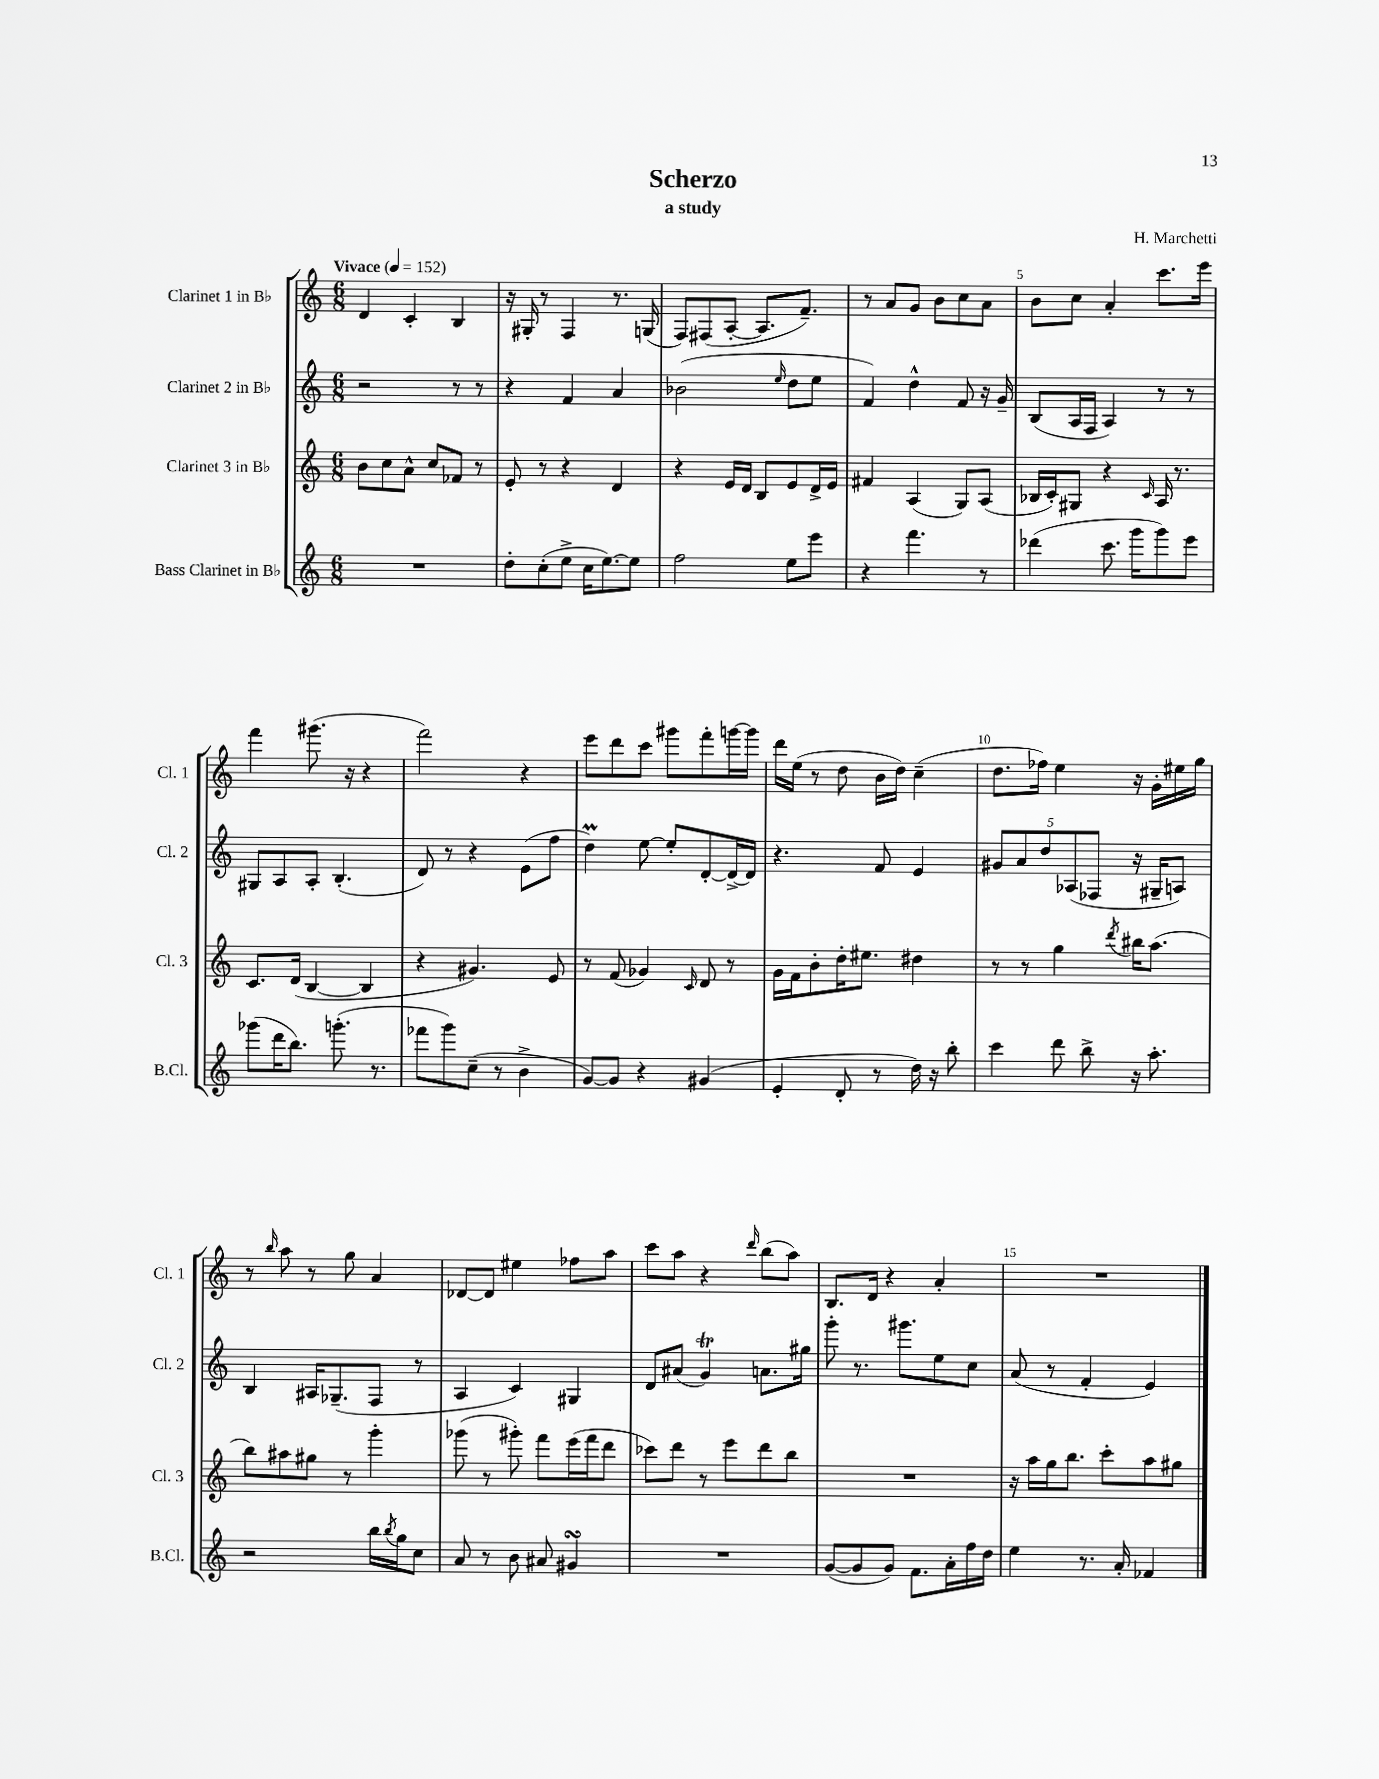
\header { title = "Scherzo" composer = "H. Marchetti" subtitle = "a study" }
<<
\new StaffGroup <<
\new Staff = "s0" \with { instrumentName = "Clarinet 1 in Bb" shortInstrumentName = "Cl. 1" } {
    \clef treble \key c \major \numericTimeSignature \time 6/8 \tempo "Vivace" 4 = 152
    d'4 c'4-. b4 |
    r16 gis16-. r8 f4 r8. g16( |
    f8) fis8( a8~-. a8. f'8.--) |
    r8 a'8 g'8 b'8 c''8 a'8 |
    b'8 c''8 a'4-. c'''8. e'''16 |
    f'''4 gis'''8.( r16 r4 |
    f'''2) r4 |
    e'''8 d'''8 c'''8 gis'''8 f'''8-. g'''16~ g'''16 |
    d'''16 e''16( r8 d''8 b'16 d''16) c''4--( |
    d''8. fes''16) e''4 r16 g'16-. eis''16 g''16 |
    r8 \grace { b''16 } a''8 r8 g''8 a'4 |
    des'8~ des'8 eis''4 fes''8 a''8 |
    c'''8 a''8 r4 \grace { d'''16 } b''8( a''8) |
    b8. d'16 r4 a'4-. |
    R2. \bar "|." |
}
\new Staff = "s1" \with { instrumentName = "Clarinet 2 in Bb" shortInstrumentName = "Cl. 2" } {
    \clef treble \key c \major \numericTimeSignature \time 6/8
    r2 r8 r8 |
    r4 f'4 a'4 |
    bes'2( \grace { e''16 } d''8 e''8 |
    f'4) d''4-^ f'8 r16 g'16-- |
    b8( a16 f16 a4) r8 r8 |
    gis8 a8 a8-. b4.-.( |
    d'8) r8 r4 e'8( f''8 |
    d''4\prall) e''8~ e''8-. d'8~-. d'16~-> d'16 |
    r4. f'8 e'4 |
    \tuplet 5/4 { gis'8 a'8 d''8 aes8( fes8 } r16 gis16-- a8) |
    b4 ais16 ges8.--( f8 r8 |
    a4 c'4) gis4 |
    d'8 ais'8( g'4\trill) a'8. gis''16 |
    g'''8-. r8. gis'''8. e''8 c''8 |
    a'8( r8 f'4-. e'4) \bar "|." |
}
\new Staff = "s2" \with { instrumentName = "Clarinet 3 in Bb" shortInstrumentName = "Cl. 3" } {
    \clef treble \key c \major \numericTimeSignature \time 6/8
    b'8 c''8 a'8-^ c''8 fes'8 r8 |
    e'8-. r8 r4 d'4 |
    r4 e'16 d'16 b8 e'8 d'16-> e'16 |
    fis'4 a4( g8) a8( |
    bes16 c'16-.) gis8 r4 \grace { c'16 } a16 r8. |
    c'8. d'16( b4~ b4 |
    r4 gis'4.) e'8 |
    r8 f'8( ges'4) \grace { c'16 } d'8 r8 |
    g'16 f'16 b'8-. d''16-. eis''8. dis''4 |
    r8 r8 g''4 \acciaccatura { d'''8 } bis''16 a''8.( |
    b''8) ais''8 gis''8 r8 g'''4-. |
    ges'''8( r8 gis'''8-.) f'''8 e'''16( f'''16 d'''8 |
    ces'''8) d'''8 r8 e'''8 d'''8 b''8 |
    R2. |
    r16 a''16 g''16 b''8. c'''8-. a''8 gis''8 \bar "|." |
}
\new Staff = "s3" \with { instrumentName = "Bass Clarinet in Bb" shortInstrumentName = "B.Cl." } {
    \clef treble \key c \major \numericTimeSignature \time 6/8
    R2. |
    d''8-. c''8-.( e''8-> c''16 e''8.~) e''8 |
    f''2 e''8 e'''8 |
    r4 f'''4. r8 |
    des'''4( c'''8. g'''16 g'''8) e'''8 |
    ges'''8( d'''16 b''8.) g'''8.-.( r8. |
    fes'''8 g'''8) c''8--( r8 b'4-> |
    g'8~) g'8 r4 gis'4( |
    e'4-. d'8-. r8 d''16) r16 b''8-. |
    c'''4 d'''8 b''8-> r16 a''8.-. |
    r2 b''16 \acciaccatura { b''8 } g''16 c''8 |
    a'8 r8 b'8 ais'8 gis'4\turn |
    R2. |
    g'8~( g'8 g'8) f'8. a'16-. f''16 d''16 |
    e''4 r8. a'16-. fes'4 \bar "|." |
}
>>
>>
\layout { \context { \Score \override BarNumber.break-visibility = ##(#f #t #t) barNumberVisibility = #(every-nth-bar-number-visible 5) } }
